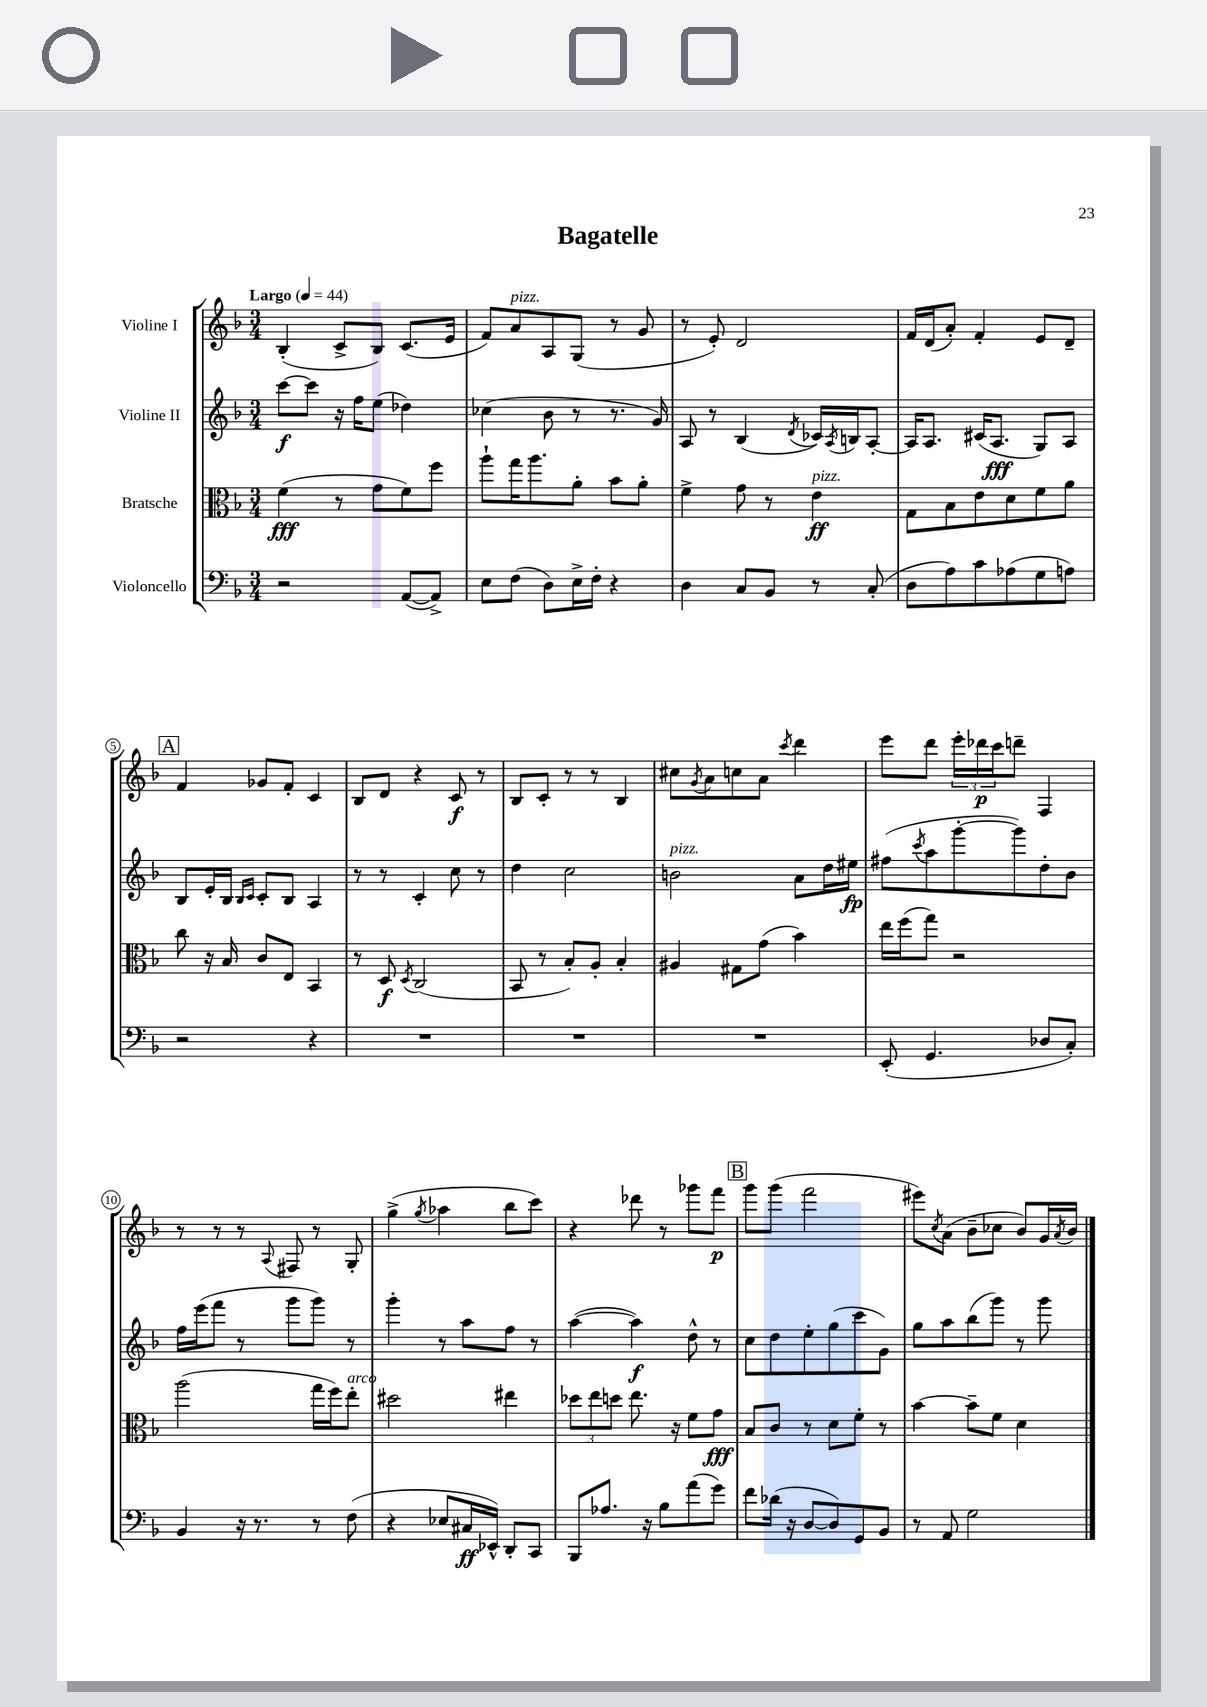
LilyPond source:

\header { title = "Bagatelle" }
<<
\new StaffGroup <<
\new Staff = "s0" \with { instrumentName = "Violine I" } {
    \clef treble \key f \major \numericTimeSignature \time 3/4 \tempo "Largo" 4 = 44
    bes4-.( c'8-> bes8) c'8.( e'16 |
    f'8) a'8^\markup { \italic "pizz." } a8 g8( r8 g'8 |
    r8 e'8-.) d'2 |
    f'16 d'16( a'8-.) f'4-. e'8 d'8-- |
    \mark \markup { \box "A" } f'4 ges'8 f'8-. c'4 |
    bes8 d'8 r4 c'8\f r8 |
    bes8 c'8-. r8 r8 bes4 |
    cis''8 \acciaccatura { g'8 } a'8 c''8 a'8 \acciaccatura { c'''8 } d'''4 |
    e'''8 d'''8 \tuplet 3/2 { e'''16-. des'''16\p c'''16 } d'''8-- f4 |
    r8 r8 r8 \appoggiatura { a8 } fis8 r8 g8-. |
    g''4->( \acciaccatura { g''8 } aes''4 bes''8 c'''8) |
    r4 des'''8 r8 ges'''8 f'''8\p |
    \mark \markup { \box "B" } g'''8 g'''8( f'''2 |
    eis'''8) \acciaccatura { c''8 } a'8( bes'8-- ces''8 bes'8) g'16 \acciaccatura { a'8 } bes'16 \bar "|." |
}
\new Staff = "s1" \with { instrumentName = "Violine II" } {
    \clef treble \key f \major \numericTimeSignature \time 3/4
    c'''8~\f c'''8 r16 f''16 e''8( des''4) |
    ces''4( bes'8 r8 r8. g'16) |
    a8 r8 bes4( \acciaccatura { d'8 } ces'16) \acciaccatura { a8 } b16 a8~-. |
    a16 a8. cis'16( a8.\fff g8) a8 |
    \mark \markup { \box "A" } bes8 e'16-. bes16 \grace { bes16 c'16 } c'8-. bes8 a4 |
    r8 r8 c'4-. c''8 r8 |
    d''4 c''2 |
    b'2^\markup { \italic "pizz." } a'8 d''16 eis''16\fp |
    fis''8( \acciaccatura { c'''8 } a''8 g'''8~-. g'''8) d''8-. bes'8 |
    f''16 e'''16( f'''8 r8 g'''8 g'''8) r8 |
    g'''4-. r8 a''8 f''8 r8 |
    a''4~( a''4\f) d''8-^ r8 |
    \mark \markup { \box "B" } c''8 d''8 e''8-. g''8( c'''8 g'8) |
    g''8 a''8 bes''8( g'''8) r8 g'''8 \bar "|." |
}
\new Staff = "s2" \with { instrumentName = "Bratsche" } {
    \clef alto \key f \major \numericTimeSignature \time 3/4
    f'4\fff( r8 g'8 f'8) f''8 |
    a''8-! g''16 a''8. a'8-. bes'8 a'8-. |
    f'4-> g'8 r8 e'4\ff^\markup { \italic "pizz." } |
    g8 bes8 e'8 d'8 f'8 a'8 |
    \mark \markup { \box "A" } c''8 r16 bes16 c'8 e8 bes,4 |
    r8 d8\f \acciaccatura { d8 } c2( |
    bes,8 r8 bes8-.) a8-. bes4-. |
    ais4 gis8 g'8( bes'4) |
    e''16 f''16( g''8) r2 |
    a''2( g''16 f''16) e''8-.^\markup { \italic "arco" } |
    dis''2 eis''4 |
    \tuplet 3/2 { des''8 e''8 d''8 } e''8. r16 f'8 g'8\fff |
    \mark \markup { \box "B" } bes8 c'8 r8 d'8 f'8-. r8 |
    bes'4~ bes'8-- f'8 d'4 \bar "|." |
}
\new Staff = "s3" \with { instrumentName = "Violoncello" } {
    \clef bass \key f \major \numericTimeSignature \time 3/4
    r2 a,8~( a,8->) |
    e8 f8( d8) e16-> f16-. r4 |
    d4 c8 bes,8 r8 c8-.( |
    d8 a8) c'8 aes8( g8 a8) |
    \mark \markup { \box "A" } r2 r4 |
    R2. |
    R2. |
    R2. |
    e,8-.( g,4. des8 c8-.) |
    bes,4 r16 r8. r8 f8( |
    r4 ees8 cis16\ff ees,16-^) d,8-. c,8 |
    bes,,8 aes8. r16 bes8 a'8( g'8) |
    \mark \markup { \box "B" } f'8 des'16( r16 d8~ d8) g,8 bes,8 |
    r8 a,8 g2 \bar "|." |
}
>>
>>
\layout { \context { \Score \override BarNumber.stencil = #(make-stencil-circler 0.1 0.3 ly:text-interface::print) } }
